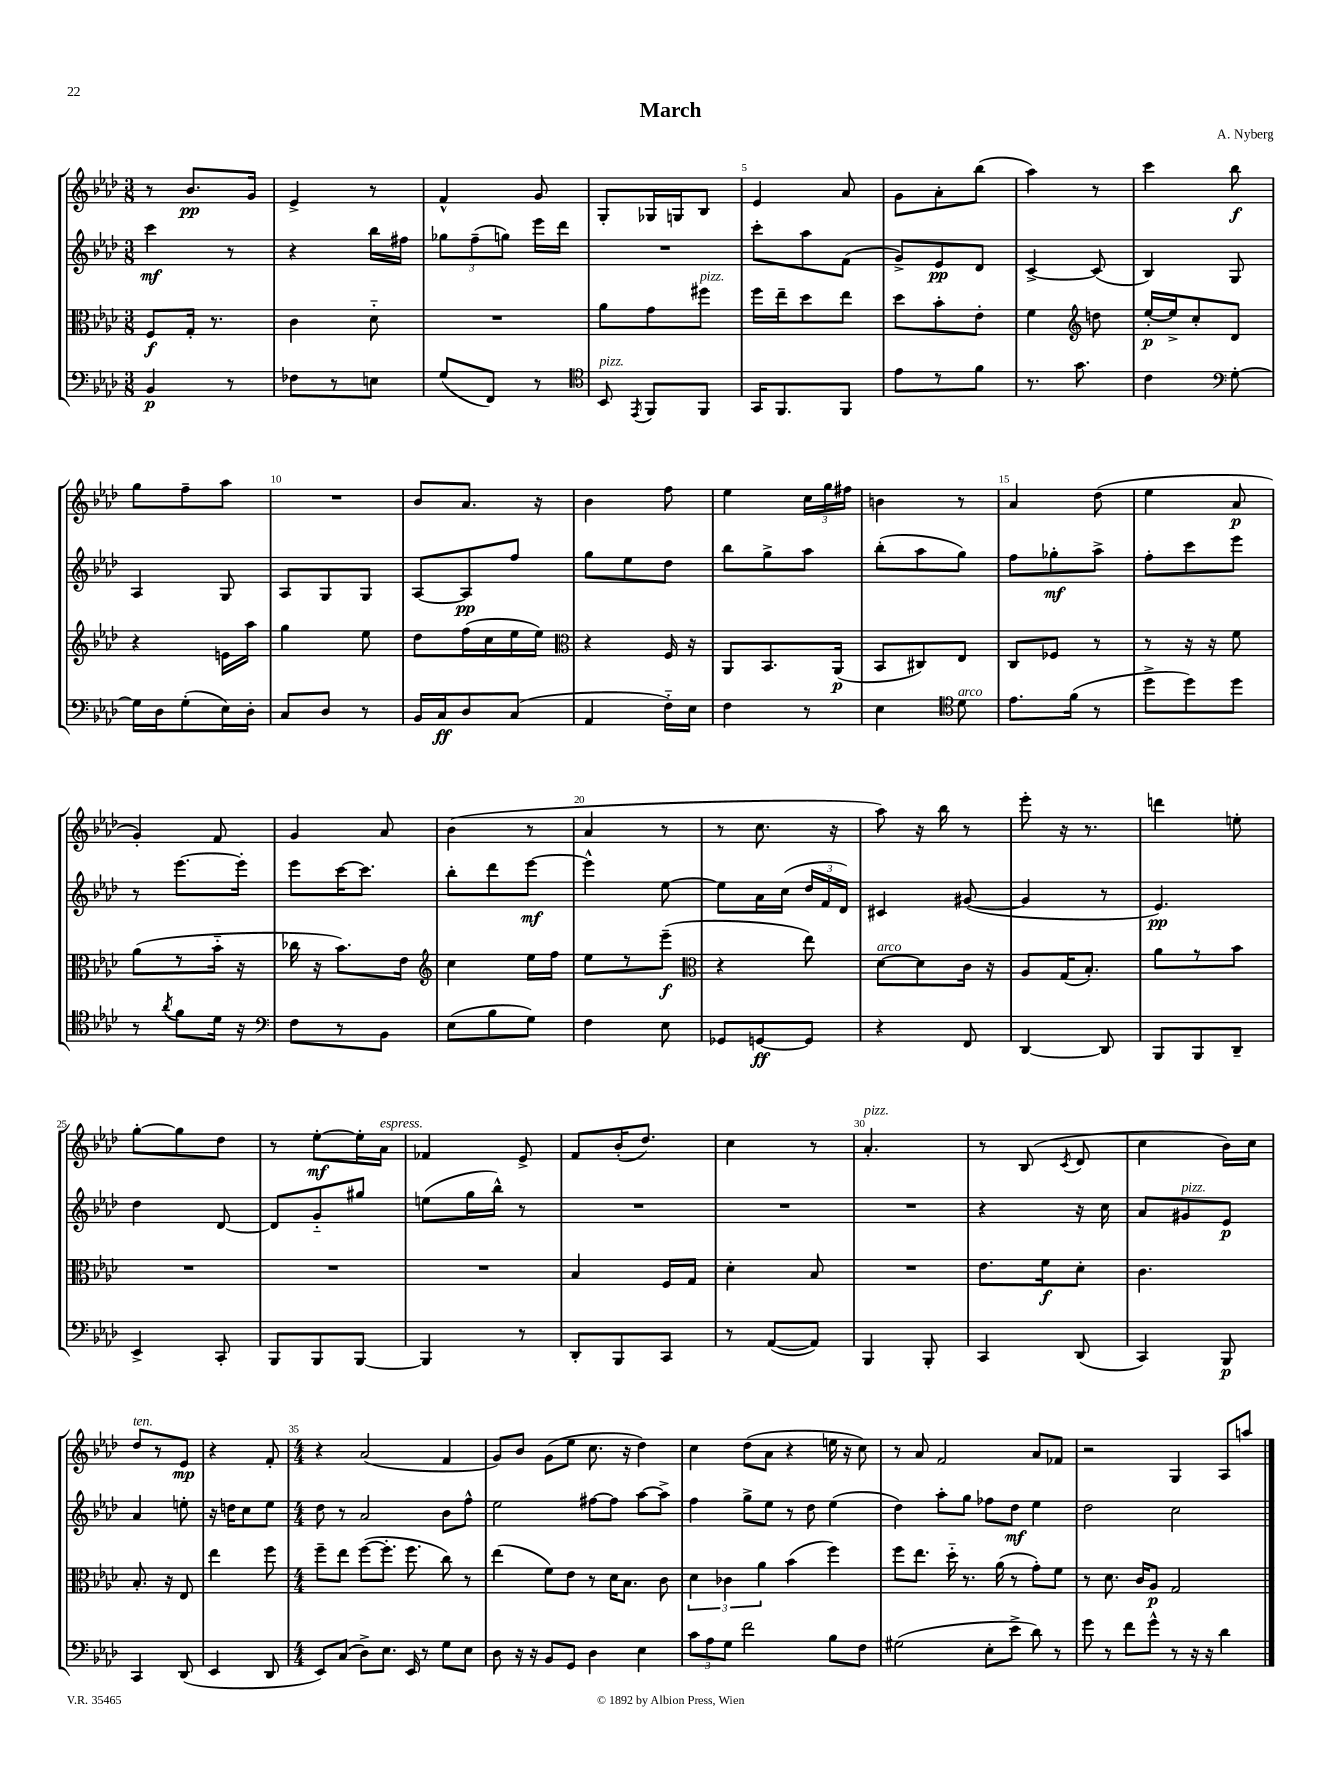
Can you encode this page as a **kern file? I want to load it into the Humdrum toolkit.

**kern	**dynam	**kern	**dynam	**kern	**dynam	**kern	**dynam
*part4	*part4	*part3	*part3	*part2	*part2	*part1	*part1
*staff4	*staff4	*staff3	*staff3	*staff2	*staff2	*staff1	*staff1
*clefF4	*	*clefC3	*	*clefG2	*	*clefG2	*
*k[b-e-a-d-]	*	*k[b-e-a-d-]	*	*k[b-e-a-d-]	*	*k[b-e-a-d-]	*
*M3/8	*	*M3/8	*	*M3/8	*	*M3/8	*
=1	=1	=1	=1	=1	=1	=1	=1
4BB-/	p	8F/L	f	4ccc\	mf	8r	.
.	.	16G'/Jk	.	.	.	8.b-/L	pp
.	.	8.r	.	.	.	.	.
8r	.	.	.	8r	.	.	.
.	.	.	.	.	.	16g/Jk	.
=2	=2	=2	=2	=2	=2	=2	=2
8F-X\L	.	4c\	.	4r	.	4e-^/	.
8r	.	.	.	.	.	.	.
8En\J	.	8d-\	.	16bb-\LL	.	8r	.
.	.	.	.	16ff#X\JJ	.	.	.
=3	=3	=3	=3	=3	=3	=3	=3
(8G/L	.	4.r	.	12gg-X\L	.	4f^^/	.
.	.	.	.	(12ff~\	.	.	.
8FF/J)	.	.	.	.	.	.	.
.	.	.	.	12ggn\J)	.	.	.
8r	.	.	.	16eee-\LL	.	8g/	.
.	.	.	.	16ddd-\JJ	.	.	.
=4	=4	=4	=4	=4	=4	=4	=4
*clefC4	*	*	*	*	*	*	*
!LO:TX:a:i:t=pizz.	!	!	!	!	!	!	!
8BB-/	.	8a-\L	.	4.r	.	8G'/L	.
8qEE-/	.	.	.	.	.	.	.
8FF/L	.	8g\	.	.	.	16G-X/L	.
.	.	.	.	.	.	16Gn/J	.
!	!	!LO:TX:a:i:t=pizz.	!	!	!	!	!
8FF/J	.	8ff#X\J	.	.	.	8B-/J	.
=5	=5	=5	=5	=5	=5	=5	=5
16GG/KL	.	16ff\LL	.	8ccc'\L	.	4e-/	.
8.FF/	.	16ee-~\J	.	.	.	.	.
.	.	8dd-\	.	8aa-\	.	.	.
8FF/J	.	8ee-\J	.	(8f\J	.	8a-/	.
=6	=6	=6	=6	=6	=6	=6	=6
8e-\L	.	8dd-\L	.	8g^/L)	.	8g\L	.
8r	.	8b-'\	.	8e-/	pp	8a-'\	.
8f\J	.	8e-'\J	.	8d-/J	.	(8bb-\J	.
=7	=7	=7	=7	=7	=7	=7	=7
8.r	.	4f\	.	[4c^/	.	4aa-\)	.
8.g\	.	.	.	.	.	.	.
*	*	*clefG2	*	*	*	*	*
.	.	8ddn\	.	(8c/]	.	8r	.
=8	=8	=8	=8	=8	=8	=8	=8
4c\	.	[16ee-'/LL	p	4B-/)	.	4ccc\	.
.	.	16ee-^/J]	.	.	.	.	.
.	.	8cc'/	.	.	.	.	.
*clefF4	*	*	*	*	*	*	*
[8G'\	.	8d-/J	.	8G/	.	8bb-\	f
!!LO:LB:g=z
=9	=9	=9	=9	=9	=9	=9	=9
16G\LL]	.	4r	.	4A-/	.	8gg\L	.
16D-\J	.	.	.	.	.	.	.
(8G'\	.	.	.	.	.	8ff~\	.
16E-\L)	.	16en\LL	.	8G/	.	8aa-\J	.
16D-'\JJ	.	16aa-\JJ	.	.	.	.	.
=10	=10	=10	=10	=10	=10	=10	=10
8C/L	.	4gg\	.	8A-/L	.	4.r	.
8D-/J	.	.	.	8G/	.	.	.
8r	.	8ee-\	.	8G/J	.	.	.
=11	=11	=11	=11	=11	=11	=11	=11
16BB-/LL	.	8dd-\L	.	[8A-/L	.	8b-/L	.
16C/J	ff	.	.	.	.	.	.
8D-/	.	(16ff\L	.	8A-/]	pp	8.a-/J	.
.	.	16cc\	.	.	.	.	.
(8C/J	.	16ee-\	.	8ff/J	.	.	.
.	.	16ee-\JJ)	.	.	.	16r	.
=12	=12	=12	=12	=12	=12	=12	=12
*	*	*clefC3	*	*	*	*	*
4AA-/	.	4r	.	8gg\L	.	4b-\	.
.	.	.	.	8ee-\	.	.	.
16F\LL)	.	16F/	.	8dd-\J	.	8ff\	.
16E-\JJ	.	16r	.	.	.	.	.
=13	=13	=13	=13	=13	=13	=13	=13
4F\	.	8AA-/L	.	8bb-\L	.	4ee-\	.
.	.	8.BB-/	.	8gg^\	.	.	.
8r	.	.	.	8aa-\J	.	24cc\LL	.
.	.	.	.	.	.	24gg\	.
.	.	(16AA-/Jk	p	.	.	.	.
.	.	.	.	.	.	24ff#X\JJ	.
=14	=14	=14	=14	=14	=14	=14	=14
4E-\	.	8BB-/L	.	(8bb-'\L	.	4bn\	.
.	.	8C#X/)	.	8aa-\	.	.	.
*clefC4	*	*	*	*	*	*	*
!LO:TX:a:i:t=arco	!	!	!	!	!	!	!
8d-\	.	8E-/J	.	8gg\J)	.	8r	.
=15	=15	=15	=15	=15	=15	=15	=15
8.e-\L	.	8C/L	.	8ff\L	.	4a-/	.
.	.	8F-X/J	.	8gg-X'\	mf	.	.
(16f\Jk	.	.	.	.	.	.	.
8r	.	8r	.	8aa-^\J	.	(8dd-\	.
=16	=16	=16	=16	=16	=16	=16	=16
8dd-^\L	.	8r	.	8ff'\L	.	4ee-\	.
8dd-\)	.	16r	.	8ccc\	.	.	.
.	.	16r	.	.	.	.	.
8dd-\J	.	8f\	.	8eee-\J	.	8a-/	p
!!LO:LB:g=z
=17	=17	=17	=17	=17	=17	=17	=17
8r	.	(8a-\L	.	8r	.	4g'/)	.
8qa-/	.	.	.	.	.	.	.
8f\L	.	8r	.	[8.eee-\L	.	.	.
16d-\Jk	.	16b-\Jk	.	.	.	8f/	.
16r	.	16r	.	16eee-'\Jk]	.	.	.
=18	=18	=18	=18	=18	=18	=18	=18
*clefF4	*	*	*	*	*	*	*
8F\L	.	16cc-X\	.	8eee-\L	.	4g/	.
.	.	16r	.	.	.	.	.
8r	.	8.b-\L)	.	[16ccc\K	.	.	.
.	.	.	.	8.ccc\J]	.	.	.
8BB-\J	.	.	.	.	.	8a-/	.
.	.	16e-\Jk	.	.	.	.	.
=19	=19	=19	=19	=19	=19	=19	=19
*	*	*clefG2	*	*	*	*	*
(8E-\L	.	4cc\	.	8bb-'\L	.	(4b-\	.
8B-\	.	.	.	8ddd-\	.	.	.
8G\J)	.	16ee-\LL	.	[8eee-\J	mf	8r	.
.	.	16ff\JJ	.	.	.	.	.
=20	=20	=20	=20	=20	=20	=20	=20
4F\	.	8ee-\L	.	4eee-^^\]	.	4a-/	.
.	.	8r	.	.	.	.	.
8E-\	.	(8eee-~\J	f	[8ee-\	.	8r	.
=21	=21	=21	=21	=21	=21	=21	=21
*	*	*clefC3	*	*	*	*	*
8GG-X/L	.	4r	.	8ee-\L]	.	8r	.
[8GGn/	ff	.	.	16a-\L	.	8.cc\	.
.	.	.	.	(16cc\JJ	.	.	.
8GG/J]	.	8ee-\)	.	24dd-/LL	.	.	.
.	.	.	.	24f/	.	.	.
.	.	.	.	.	.	16r	.
.	.	.	.	24d-/JJ)	.	.	.
=22	=22	=22	=22	=22	=22	=22	=22
!	!	!LO:TX:a:i:t=arco	!	!	!	!	!
4r	.	[8d-\L	.	4c#X/	.	8aa-\)	.
.	.	8d-\]	.	.	.	16r	.
.	.	.	.	.	.	16bb-\	.
8FF/	.	16c\Jk	.	([8g#X/	.	8r	.
.	.	16r	.	.	.	.	.
=23	=23	=23	=23	=23	=23	=23	=23
[4DD-/	.	8A-/L	.	4g#/]	.	8eee-'\	.
.	.	(16G/K	.	.	.	16r	.
.	.	8.B-'/J)	.	.	.	8.r	.
8DD-/]	.	.	.	8r	.	.	.
=24	=24	=24	=24	=24	=24	=24	=24
8BBB-/L	.	8a-\L	.	4.e-/)	pp	4dddn\	.
8BBB-/	.	8r	.	.	.	.	.
8DD-~/J	.	8b-\J	.	.	.	8een'\	.
!!LO:LB:g=z
=25	=25	=25	=25	=25	=25	=25	=25
4EE-^/	.	4.r	.	4dd-\	.	[8gg'\L	.
.	.	.	.	.	.	8gg\]	.
8CC'/	.	.	.	[8d-/	.	8dd-\J	.
=26	=26	=26	=26	=26	=26	=26	=26
8BBB-/L	.	4.r	.	8d-/L]	.	8r	.
8BBB-/	.	.	.	8g/	.	[8ee-'\L	mf
[8BBB-/J	.	.	.	8gg#X/J	.	16ee-'\L]	.
!	!	!	!	!	!	!LO:TX:a:i:t=espress.	!
.	.	.	.	.	.	16a-\JJ	.
=27	=27	=27	=27	=27	=27	=27	=27
4BBB-/]	.	4.r	.	(8een\L	.	4f-X/	.
.	.	.	.	16gg\L	.	.	.
.	.	.	.	16bb-^^\JJ)	.	.	.
8r	.	.	.	8r	.	8e-^/	.
=28	=28	=28	=28	=28	=28	=28	=28
8DD-'/L	.	4B-/	.	4.r	.	8f/L	.
8BBB-/	.	.	.	.	.	(16b-'/K	.
.	.	.	.	.	.	8.dd-/J)	.
8CC/J	.	16F/LL	.	.	.	.	.
.	.	16G/JJ	.	.	.	.	.
=29	=29	=29	=29	=29	=29	=29	=29
8r	.	4d-'\	.	4.r	.	4cc\	.
([8AA-/L	.	.	.	.	.	.	.
8AA-/J])	.	8B-/	.	.	.	8r	.
=30	=30	=30	=30	=30	=30	=30	=30
!	!	!	!	!	!	!LO:TX:a:i:t=pizz.	!
4BBB-/	.	4.r	.	4.r	.	4.a-'/	.
8BBB-'/	.	.	.	.	.	.	.
=31	=31	=31	=31	=31	=31	=31	=31
4CC/	.	8.e-\L	.	4r	.	8r	.
.	.	.	.	.	.	(8B-/	.
.	.	16f\k	f	.	.	.	.
.	.	.	.	.	.	8qc/	.
(8DD-/	.	8d-'\J	.	16r	.	8d-/	.
.	.	.	.	16cc\	.	.	.
=32	=32	=32	=32	=32	=32	=32	=32
4CC/)	.	4.c\	.	8a-/L	.	4cc\	.
!	!	!	!	!LO:TX:a:i:t=pizz.	!	!	!
.	.	.	.	8g#X/	.	.	.
8BBB-/	p	.	.	8e-/J	p	16b-\LL)	.
.	.	.	.	.	.	16cc\JJ	.
!!LO:LB:g=z
=33	=33	=33	=33	=33	=33	=33	=33
!	!	!	!	!	!	!LO:TX:a:i:t=ten.	!
4CC/	.	8.B-'/	.	4a-/	.	8dd-/L	.
.	.	.	.	.	.	8r	.
.	.	16r	.	.	.	.	.
(8DD-/	.	8E-/	.	8een'\	.	8e-/J	mp
=34	=34	=34	=34	=34	=34	=34	=34
4EE-/	.	4ee-\	.	16r	.	4r	.
.	.	.	.	16ddn\KL	.	.	.
.	.	.	.	8cc\	.	.	.
8DD-/	.	8ff\	.	8ee-\J	.	8f'/	.
=35	=35	=35	=35	=35	=35	=35	=35
*M4/4	*	*M4/4	*	*M4/4	*	*M4/4	*
8EE-/L)	.	8ff~\L	.	8dd-\	.	4r	.
(8C/J	.	8ee-\J	.	8r	.	.	.
8D-^\L)	.	([8ff\L	.	2a-/	.	(2a-/	.
8.E-\J	.	8.ff'\J]	.	.	.	.	.
16EE-/	.	8.ff\	.	.	.	.	.
8r	.	.	.	.	.	.	.
8G\L	.	8cc\)	.	8b-\L	.	4f/	.
8E-\J	.	8r	.	8ff^^\J	.	.	.
=36	=36	=36	=36	=36	=36	=36	=36
8D-\	.	(4ee-\	.	2ee-\	.	8g/L)	.
16r	.	.	.	.	.	8b-/J	.
16r	.	.	.	.	.	.	.
8BB-/L	.	8f\L)	.	.	.	(8g\L	.
8GG/J	.	8e-\J	.	.	.	8ee-\J	.
4D-\	.	8r	.	[8ff#X\L	.	8.cc\	.
.	.	16d-\KL	.	8ff#\J]	.	.	.
.	.	8.B-\J	.	.	.	16r	.
4E-\	.	.	.	[8aa-\L	.	4dd-\)	.
.	.	8c\	.	8aa-^\J]	.	.	.
=37	=37	=37	=37	=37	=37	=37	=37
12c\L	.	6d-\	.	4ff\	.	4cc\	.
12A-\	.	.	.	.	.	.	.
12G\J	.	6c-X\	.	.	.	.	.
2f\	.	.	.	8gg^\L	.	(8dd-\L	.
.	.	6a-\	.	.	.	.	.
.	.	.	.	8ee-\J	.	8a-\J	.
.	.	(4b-\	.	8r	.	4r	.
.	.	.	.	8dd-\	.	.	.
8B-\L	.	4ff\)	.	(4ee-\	.	16een\	.
.	.	.	.	.	.	16r	.
8F\J	.	.	.	.	.	8cc\)	.
=38	=38	=38	=38	=38	=38	=38	=38
(2G#X\	.	8ff\L	.	4dd-\)	.	8r	.
.	.	8.ee-\J	.	.	.	8a-/	.
.	.	.	.	8aa-'\L	.	2f/	.
.	.	16dd-\	.	.	.	.	.
.	.	8.r	.	8gg\J	.	.	.
8E-'\L	.	.	.	8ff-X\L	.	.	.
.	.	(16a-\	.	.	.	.	.
8e-^\J	.	8r	.	8dd-\J	mf	.	.
8d-\)	.	8g'\L)	.	4ee-\	.	8a-/L	.
8r	.	8f\J	.	.	.	8f-X/J	.
=39	=39	=39	=39	=39	=39	=39	=39
8g\	.	8r	.	2dd-\	.	2r	.
8r	.	8.d-\	.	.	.	.	.
8f\L	.	.	.	.	.	.	.
.	.	16c/KL	.	.	.	.	.
8g^^\J	.	8A-/J	p	.	.	.	.
8r	.	2G/	.	2cc\	.	4G/	.
16r	.	.	.	.	.	.	.
16r	.	.	.	.	.	.	.
4d-\	.	.	.	.	.	8A-/L	.
.	.	.	.	.	.	8aan/J	.
==	==	==	==	==	==	==	==
*-	*-	*-	*-	*-	*-	*-	*-
